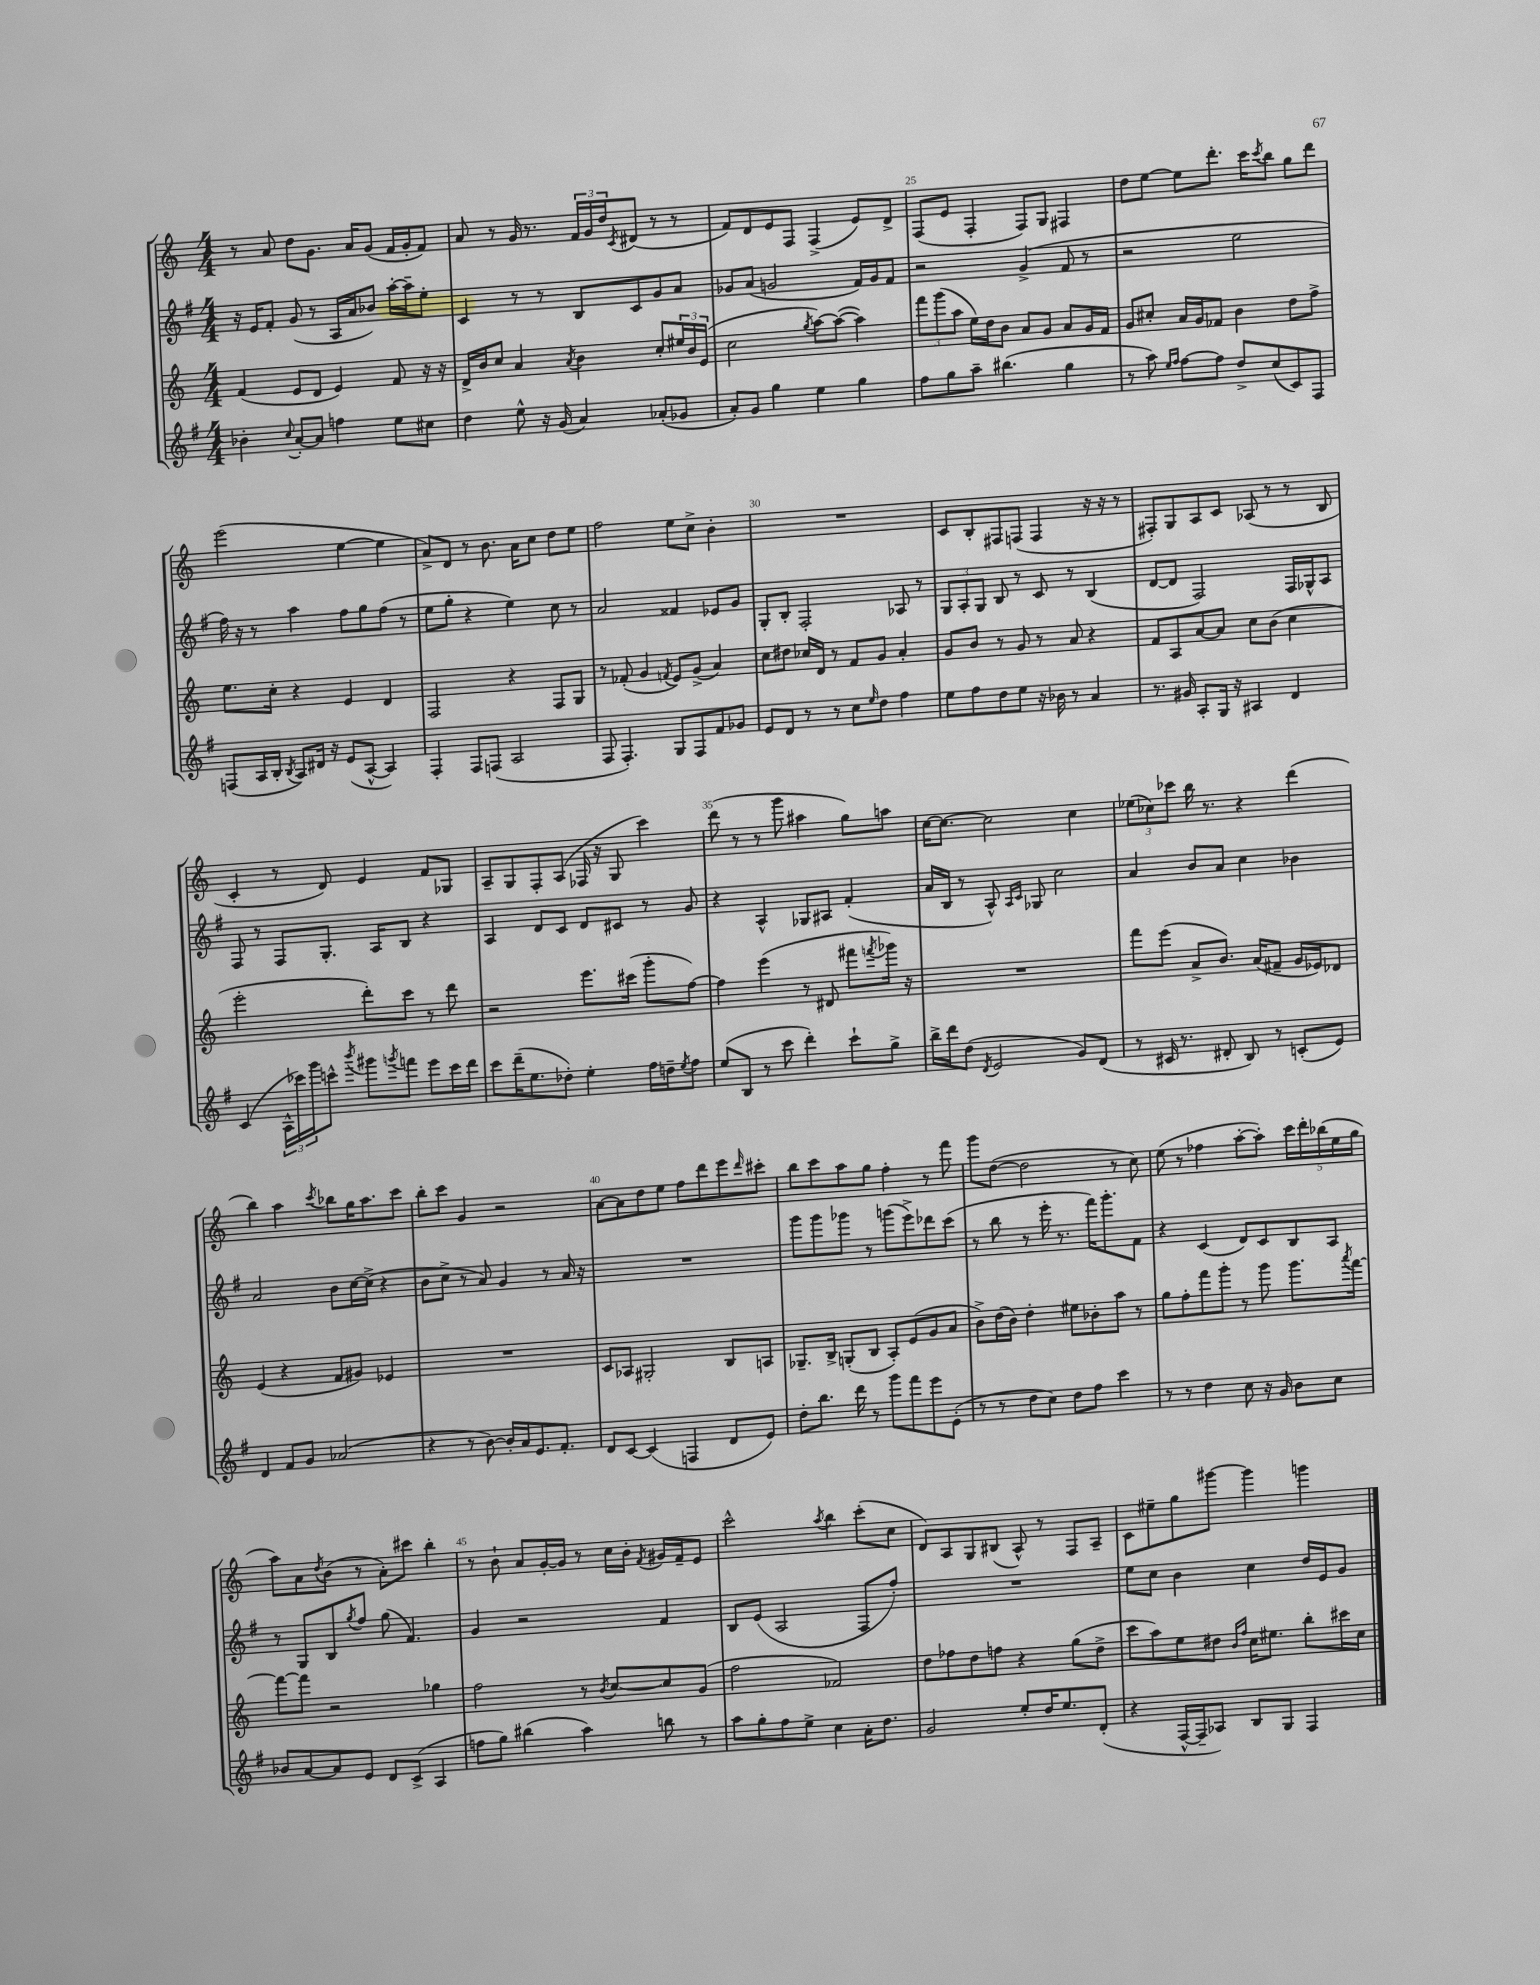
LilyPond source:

<<
\new StaffGroup <<
\new Staff = "s0" {
    \clef treble \key c \major \numericTimeSignature \time 4/4
    r8 a'8 d''8 g'8. a'16 g'8( f'16 g'16-. f'8) |
    a'8 r8 g'16 r8. \tuplet 3/2 { f'16 g'16 d''16 } \acciaccatura { c'8 } dis'8( r8 r8 |
    f'8) d'8 e'8 f8 f4->( e'8) d'8-> |
    f8( e'8 f4-. f8) g8 fis4 |
    d''8 e''8~ e''8 d'''8.-. c'''16 \acciaccatura { c'''8 } b''8 g''8 d'''8 |
    e'''2( e''4~ e''4 |
    a'8->) d'8 r8 b'8. a'16 c''8 d''8 e''8 |
    f''2 e''8 c''8-> b'4-. |
    R1 |
    c'8 b8-. fis8 f8( f4 r16 r16 r8 |
    fis8-.) g8 a8 c'8 aes8( r8 r8 b8 |
    c'4-. r8 d'8) e'4 f'8 ges8 |
    a8-- g8 f8-. a8( fes16 r16 g8 c'''4) |
    d'''8( r8 r8 g'''8 ais''4 g''8) a''8 |
    c''16~ c''8.~ c''2 c''4 |
    \tuplet 3/2 { ees''8( ces''8) ces'''8 } b''16 r8. r4 d'''4( |
    b''4) a''4 \acciaccatura { c'''8 } bes''8 g''16 a''8. c'''8 |
    b''8-. c'''8 g'4 r2 |
    a'8~ a'8 d''8 e''8 f''8 d'''8 e'''8 \grace { d'''16 } cis'''8-. |
    b''8 c'''8 a''8 g''8 f''4-. r8 f'''8 |
    g'''8 d''8~( d''2 r8 c''8) |
    e''8( r8 fes''4 a''8~-. a''8-.) \tuplet 5/4 { c'''16 d'''16-. bes''16( e''16 g''16 } |
    a''8) a'8 \acciaccatura { d''8 } b'8( r8 a'8-.) cis'''8 b''4-. |
    r8 b'8-! a'8 g'16~-. g'16 r8 c''16 b'16-. \acciaccatura { f'8 } gis'16 f'16-- e'8 |
    c'''2-^ \acciaccatura { a''8 } b''4 c'''8-.( c''8 |
    d'8) a8 g8 bis8( a8-^) r8 f8 a8-- |
    c'8 eis''8-- g''8 gis'''8~ gis'''4 g'''4 \bar "|." |
}
\new Staff = "s1" {
    \clef treble \key g \major \numericTimeSignature \time 4/4
    r16 e'16 fis'8-. g'8( r8 a16 a'16 bes'8) a''16~-. a''16-- e''8-. |
    c'4 r8 r8 b8 c'8 g'8 a'8 |
    ges'8 a'8( g'2 fis'16) g'16 fis'8 |
    r2 g'4->( fis'8 r8 |
    r2 e''2 |
    fis''16) r16 r8 a''4 fis''8 g''8 fis''8( r8 |
    e''8 g''8-. r4 e''4) c''8 r8 |
    a'2 fisis'4 ees'8 g'8 |
    g8-. b8-. fis2-. aes8 r8 |
    \tuplet 3/2 { g8 a8-. g8 } b8 r8 c'8 r8 b4( |
    d'8~ d'8 fis2) fis16 ges16-^ a8 |
    fis8 r8 fis8 g8.-. a16 b8 r4 |
    a4 d'8 c'8 d'8 cis'8 r8 g'8 |
    r4 a4-^ ges8 ais8 fis'4-.( |
    a'16 b16 r8 a8-^) \grace { a16 c'16 } ges8 c''2 |
    a'4 b'8 a'8 c''4 bes'4 |
    a'2 b'8 c''16~ c''16->( r4 |
    b'8 c''8-> r8 a'8) g'4 r8 a'16 r16 |
    R1 |
    g'''8 g'''8 ges'''8 r8 g'''8( e'''8->) des'''8 c'''8( |
    r8 b''8 r8 e'''16-. r8. fis'''16) g'''8.-. fis'8 |
    r4 c'4( d'8) c'8 b8 a8 |
    r8 g8 b8 \acciaccatura { g''8 } fis''8 g''8( fis'4.) |
    g'4 r2 fis'4 |
    b8 e'8( a2 fis8 fis''8-.) |
    R1 |
    e''8 c''8 b'4 c''4 d''16 e'16 g'8 \bar "|." |
}
\new Staff = "s2" {
    \clef treble \key c \major \numericTimeSignature \time 4/4
    f'4( e'8 d'8 e'4) f'8 r16 r16 |
    d'16-> b'16 c''8 a'4 \acciaccatura { a'8 } b'4 c''8-. \tuplet 3/2 { eis''16 b'16 e'16( } |
    c''2 \acciaccatura { g''8 } a''8~) a''8~( a''4) |
    \tuplet 3/2 { f'''8 g'''8( a''8 } e''16) d''16 b'8 a'8 g'8 a'8 g'16 f'16 |
    g'8 cis''8-. a'16 g'16 fes'8 b'4 d''8 f''8-> |
    e''8. c''16-. r4 e'4 d'4 |
    f2 r4 f8 g8 |
    r8 fes'8-.( g'4 \acciaccatura { f'8 } e'8) g'8->( a'4) |
    c''8 dis''8 ces''16 d'16 r8 f'8 g'8 a'4-. |
    g'8 b'8 r8 g'8 r8 a'8 r4 |
    f'8 a8 a'8~ a'8 c''8 b'8( c''4 |
    e'''2-. d'''8-.) c'''8 r8 d'''8 |
    r2 e'''8. cis'''16( g'''8-. f''8~) |
    f''4 e'''4( r8 dis'8 fis'''8 \acciaccatura { f'''8 } ges'''16) r16 |
    R1 |
    f'''8 e'''8( a'8-> b'8.) a'16( fis'8-- g'16 ees'16) des'8 |
    e'4( r4 f'8 gis'8) ees'4 |
    R1 |
    c'8 aes8 gis2-. b8 a8 |
    ges8.-- b16-> g8-.( b8 a8-.) e'8( g'8 a'8 |
    b'8->) d''16( b'16) d''4-. eis''8 bes'8-. a''8 r8 |
    g''8 f''8-. f'''8 g'''8-. r8 g'''8 g'''8. \acciaccatura { a'''8 } f'''16~ |
    f'''8~ f'''8 r2 ges''4 |
    f''2 r8 \acciaccatura { b'8 } c''8~ c''8 g'8( |
    f''2 fes'2) |
    d''8 fes''8 d''8 f''8 r4 g''8( d''8-> |
    c'''8 a''8) e''8 dis''8 \grace { b'16 f''16 } c''16 eis''8. b''8-. cis'''16 c''16 \bar "|." |
}
\new Staff = "s3" {
    \clef treble \key g \major \numericTimeSignature \time 4/4
    bes'4-. \appoggiatura { c''8 } a'8~-. a'8 f''4 e''8 cis''8 |
    d''4 e''8-^ r16 g'16( a'4) aes'8-.( ges'8 |
    a'8-.) g'8 g''4 e''4 g''4 |
    fis''8 g''8 a''8-- bis''4.( g''4 |
    r8 a''8) \grace { e''16 fis''16 } fis''8~ fis''8 d''8-> c''8( c'8) fis8 |
    f8( a16 b16-. \acciaccatura { b8 } a8) dis'16 r16 e'8( a8~-^ a4) |
    fis4-. fis8 f8( a2 |
    fis8 fis4.-.) g8 fis8 fis'8 ges'8 |
    e'8 d'8 r8 r8 c''8 \grace { e''16 } d''8 fis''4 |
    e''8 fis''8 d''8 e''8 r16 bes'16 r8 a'4 |
    r8. gis'16 a8-. g16 r16 ais4 d'4 |
    c'4( \tuplet 3/2 { a16-^ ces'''16) g'''16 } c'''8-^ \acciaccatura { b'''8 } gis'''8 \acciaccatura { g'''8 } f'''8 e'''8 c'''16 d'''16 |
    c'''8 d'''16--( e''8. des''8-.) e''4-. fis''16 d''16-- \acciaccatura { e''8 } fis''8 |
    e''8( b8 r8 c'''8 d'''4-.) c'''8-! g''8-> |
    b''16-> d'''16 d''8( \acciaccatura { d'8 } e'2 g'8) d'8( |
    r8 cis'16 r8. dis'8-. b8) r8 c'8-.( e'8) |
    d'4 fis'8 g'8 aes'2( |
    r4 r8 b'8~) b'16-. a'16 e'8. fis'8.-. |
    d'8 c'8~ c'4( f4 d'8 e'8) |
    d''8-. b''8. d'''16 r8 g'''8 fis'''8 e'''8 e'8-.( |
    r8 r8 d''8 c''8) d''8 fis''8 c'''4 |
    r8 r8 d''4 c''8 r16 g'16 b'8 c''8 |
    bes'8 a'8~ a'8 e'8 d'8 c'8->( a4 |
    f''8 g''8) bis''4( a''4) b''8 r8 |
    a''8 g''8-. fis''8 e''8-> c''4 a'16-. d''8. |
    g'2 e''8-. d''16 e''8. d'8-.( |
    r4 fis16~-^ fis16-- aes8) b8 g8 fis4 \bar "|." |
}
>>
>>
\layout { \context { \Score currentBarNumber = #22 \override BarNumber.break-visibility = ##(#f #t #t) barNumberVisibility = #(every-nth-bar-number-visible 5) } }
